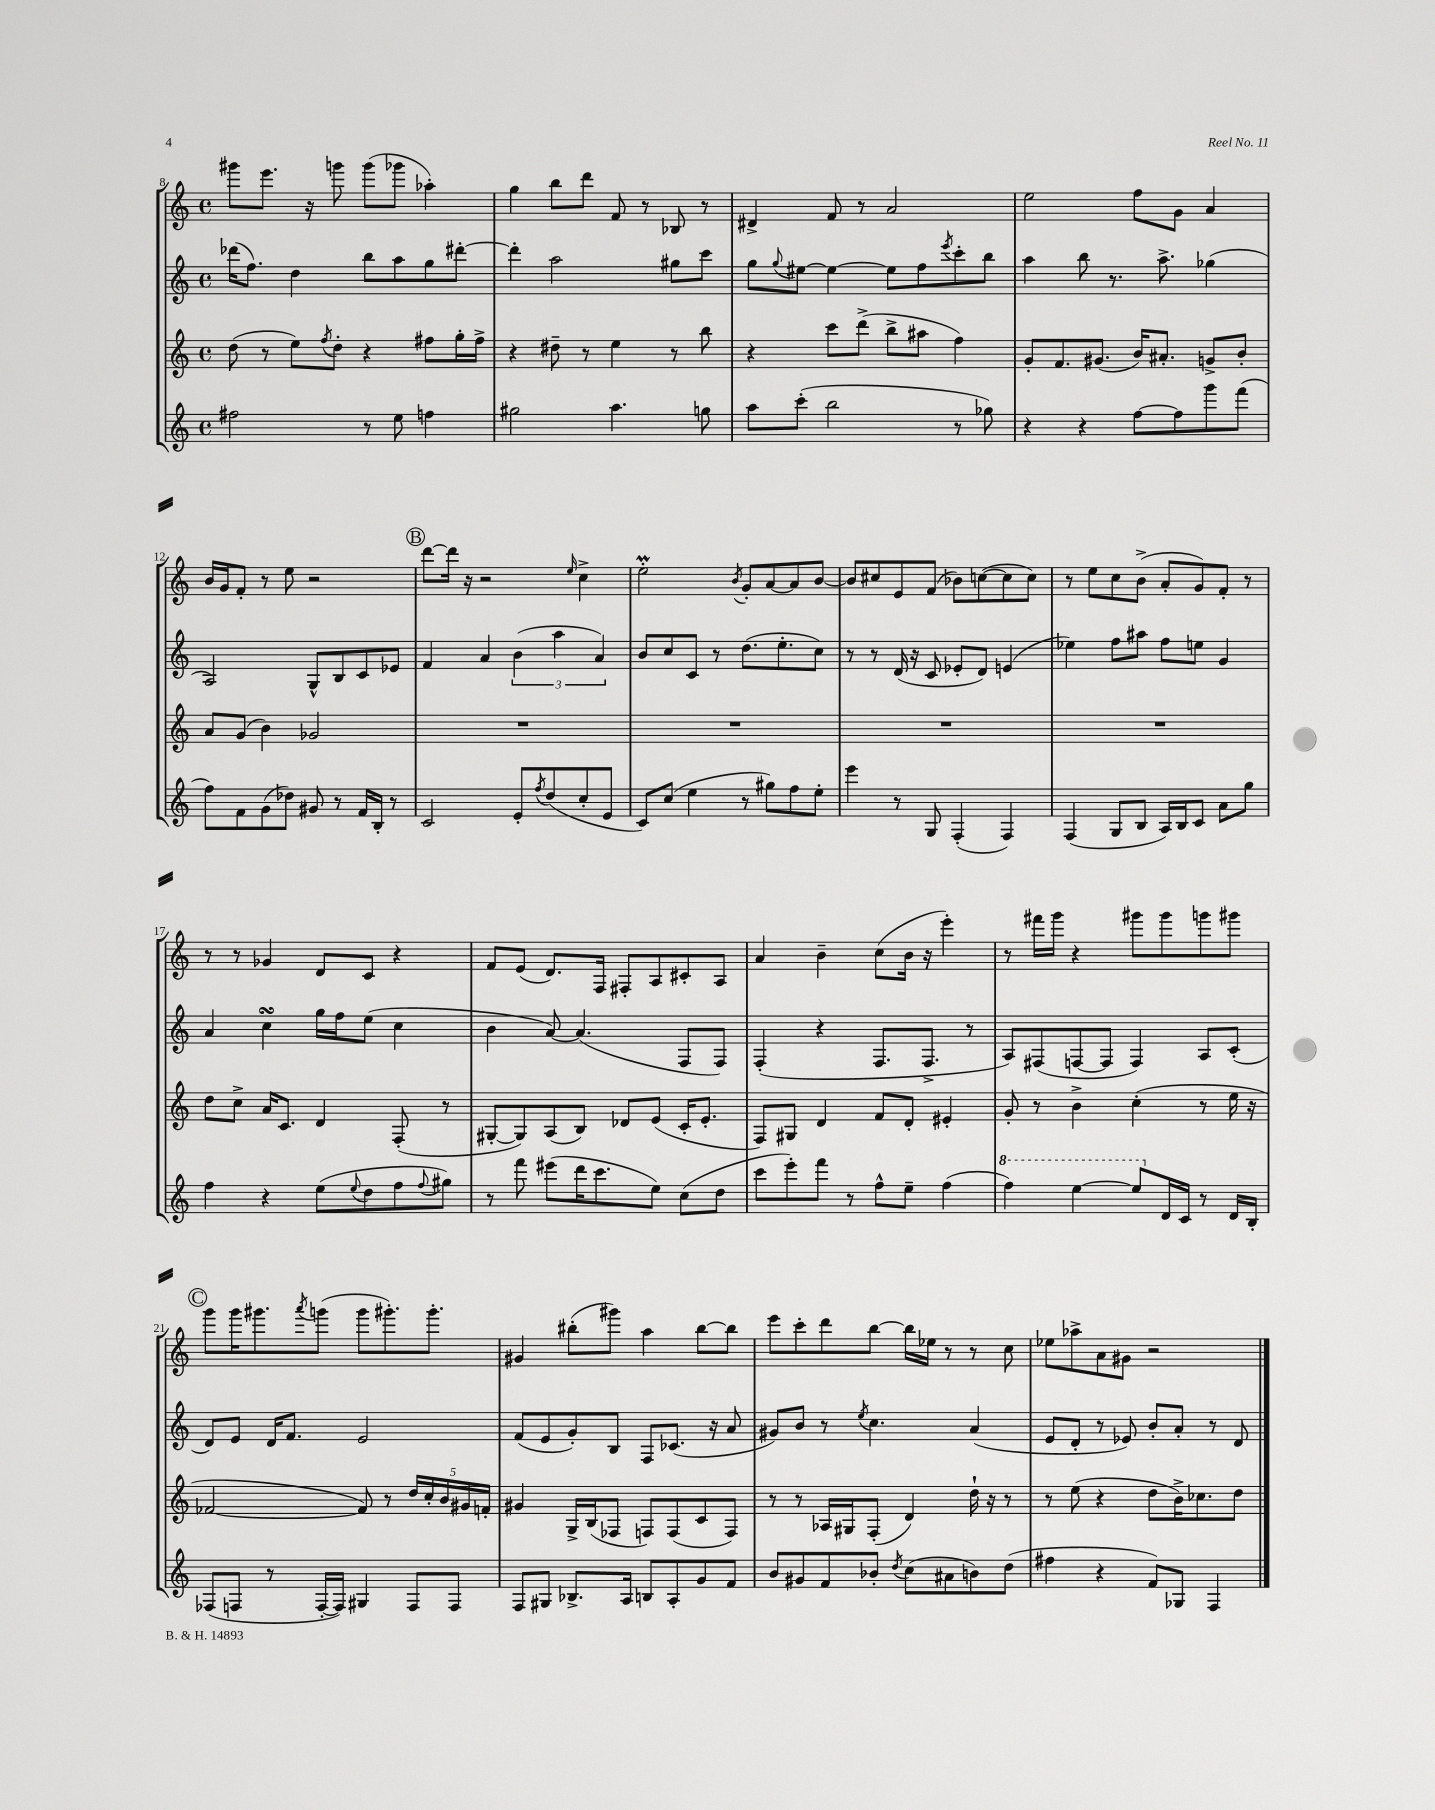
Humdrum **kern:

**kern	**kern	**kern	**kern
*staff4	*staff3	*staff2	*staff1
*clefG2	*clefG2	*clefG2	*clefG2
*k[]	*k[]	*k[]	*k[]
*M4/4	*M4/4	*M4/4	*M4/4
*met(c)	*met(c)	*met(c)	*met(c)
2ff#\	(8dd\	(16ddd-\LK	8ggg#\L
.	.	8.ff\J)	.
.	8r	.	8.eee\J
.	8ee\L)	4dd\	.
.	.	.	16r
.	8qff/	.	.
.	8dd'\J	.	8ggg\
8r	4r	8bb\L	(8ggg\L
8ee\	.	8aa\	8ggg-\J
4ff\	8ff#\L	8gg\	4aa-'\)
.	16gg'\L	[8ddd#'\J	.
.	16ff#^\JJ	.	.
=	=	=	=
2gg#\	4r	4ddd#'\]	4gg\
.	8dd#~\	2aa\	8bb\L
.	8r	.	8ddd\J
4.aa\	4ee\	.	8f/
.	.	.	8r
.	8r	8gg#\L	8B-/
8gg\	8bb\	8ccc\J	8r
=	=	=	=
8aa\L	4r	8gg\L	4d#^/
.	.	8qqgg/	.
(8ccc'\J	.	[8ee#\J	.
2bb\	8ccc\L	4ee#\_	8f/
.	(8ddd^\J	.	8r
.	8bb^\L	8ee#\]L	2a/
.	8aa#\J	8ff\	.
.	.	8qeee/	.
8r	4ff\)	8ccc'\	.
8gg-\)	.	8bb\J	.
=	=	=	=
4r	8g'/L	4aa\	2ee\
.	8.f/	.	.
4r	.	8bb\	.
.	(8.g#/J	.	.
.	.	8.r	.
[8ff\L	16b/LK)	.	8ff\L
.	8.a#'/J	8.aa^\	.
8ff\]	.	.	8g\J
8ggg\	8g^/L	(4gg-\	4a/
(8fff\J	8b'/J	.	.
=	=	=	=
8ff\L)	8a/L	2A/)	16b/LL
.	.	.	16g/J
8f\	(8g/J	.	8f'/J
(8g\	4b\)	.	8r
8dd-\J)	.	.	8ee\
8g#/	2g-/	8G^^/L	2r
8r	.	8B/	.
16f/LL	.	8c/	.
16B'/JJ	.	.	.
8r	.	8e-/J	.
=	=	=	=
2c/	1r	4f/	[8ddd\L
.	.	.	16ddd\]Jk
.	.	.	16r
.	.	4a/	2r
8e'/L	.	(6b\	.
8qff/	.	.	.
(8dd/	.	.	.
.	.	6aa\	.
.	.	.	16qqee/
8cc'/	.	.	4cc^\
.	.	6a/)	.
8e/J	.	.	.
=	=	=	=
8c/L)	1r	8b/L	2ee'\
(8cc/J	.	8cc/	.
4ee\	.	8c/J	.
.	.	8r	.
.	.	.	8qb/
8r	.	(8.dd\L	8g'/L
8gg#\L)	.	.	[8a/
.	.	8.ee'\	.
8ff\	.	.	8a/]
8ee'\J	.	8cc\J)	[8b/J
=	=	=	=
4eee\	1r	8r	8b/]L
.	.	8r	8cc#/
8r	.	(16d/	8e/
.	.	16r	.
8G/	.	8c/	(8f/J
(4F'/	.	8e-'/L	8b-\L)
.	.	8d/J)	([8cc\
4F/)	.	(4e/	8cc\]
.	.	.	8cc\J)
=	=	=	=
(4F/	1r	4ee-\)	8r
.	.	.	8ee\L
8G/L	.	8ff\L	8cc\
8B/J	.	8aa#\J	(8b^\J
16A/LL)	.	8ff\L	8a'/L
16B/J	.	.	.
8c/J	.	8ee\J	8g/)
8a\L	.	4g/	8f'/J
8gg\J	.	.	8r
=	=	=	=
4ff\	8dd\L	4a/	8r
.	8cc^\J	.	8r
4r	16a/LK	4cc\	4g-/
.	8.c/J	.	.
(8ee\L	4d/	16gg\LL	8d/L
.	.	16ff\J	.
8qqee/	.	.	.
8dd\	.	(8ee\J	8c/J
8ff\	(8F'/	4cc\	4r
8qqff/	.	.	.
8gg#\J)	8r	.	.
=	=	=	=
8r	[8G#'/L	4b\	8f/L
8fff\	8G#/])	.	(8e/J
(8eee#\L	(8A/	[8a/)	8.d/L)
16ddd\K	8B/J)	(4.a/]	.
8.ccc\	.	.	16F/Jk
.	8d-/L	.	8F#'/L
8ee\J)	(8e/J	.	8A/
(8cc\L	16c'/LK	8F/L	8c#'/
.	8.e'/J	.	.
8dd\J	.	8F/J)	8A/J
=	=	=	=
8ccc\L	8F/L)	(4F'/	4a/
8eee'\)	8G#/J	.	.
8fff\J	4d/	4r	4b~\
8r	.	.	.
8ff^^\L	8f/L	8.F/L	(8cc\L
8ee~\J	8d'/J	.	16b\Jk
.	.	8.F^/J	16r
(4ff\	4e#'/	.	4eee'\)
.	.	8r	.
=	=	=	=
4fff\)	8g'/	8A/L)	8r
.	8r	(8F#/	16fff#\LL
.	.	.	16ggg\JJ
[4eee\	4b^\	[8F/	4r
.	.	8F/]J	.
8eee/]L	(4cc'\	4F/)	8ggg#\L
16d/L	.	.	8ggg#\
16c/JJ	.	.	.
8r	8r	8A/L	8ggg\
16d/LL	16ee\	(8c'/J	8ggg#\J
16B'/JJ	16r	.	.
=	=	=	=
(8F-/L	[2f-/	8d/L)	8ggg\L
8F/J	.	8e/J	16ggg\K
.	.	.	8.ggg#\
8r	.	16d/LK	.
.	.	8.f/J	.
.	.	.	8qaaa/
[16F'/LL	.	.	(8ggg\J
16F/]JJ)	.	.	.
4G#/	8f-/])	2e/	8ggg\L
.	8r	.	8.ggg#'\)
8F/L	20dd/LL	.	.
.	20cc'/	.	.
.	.	.	8.ggg#'\J
.	20b/	.	.
8F/J	.	.	.
.	20g#/	.	.
.	20f'/JJ	.	.
=	=	=	=
8F/L	4g#/	(8f/L	4g#/
8G#/J	.	8e/	.
8.B-^/L	16G^/LL	8g'/)	(8bb#'\L
.	(16B/J	.	.
.	8F-/J	8B/J	8ggg#\J)
16A/Jk	.	.	.
8B/L	8F/L)	8F/L	4aa\
8A'/	(8F/	(8.c-/J	.
8g/	8c/	.	[8bb#\L
.	.	16r	.
8f/J	8F/J)	8a/	8bb#\]J
=	=	=	=
8b/L	8r	8g#/L)	8eee\L
8g#/	8r	8b/J	8ccc'\
8f/	16A-/LL	8r	8ddd\
.	16G#/J	.	.
.	.	8qee/	.
8b-'/J	(8F'/J	4.cc\	[8bb\J
8qdd/	.	.	.
(8cc\L	4d/)	.	16bb\]LL
.	.	.	16ee-\JJ
8a#\	.	.	8r
8b\)	16dd`\	(4a/	8r
.	16r	.	.
(8dd\J	8r	.	8cc\
=	=	=	=
4ff#\	8r	8e/L	8ee-\L
.	(8ee\	8d'/J	8aa-^\
4r	4r	8r	8a\
.	.	8e-/)	8g#\J
8f/L)	8dd\L	8b'/L	2r
8G-/J	16b^\K)	8a'/J	.
.	8.cc-\	.	.
4F/	.	8r	.
.	8dd\J	8d/	.
==	==	==	==
*-	*-	*-	*-
